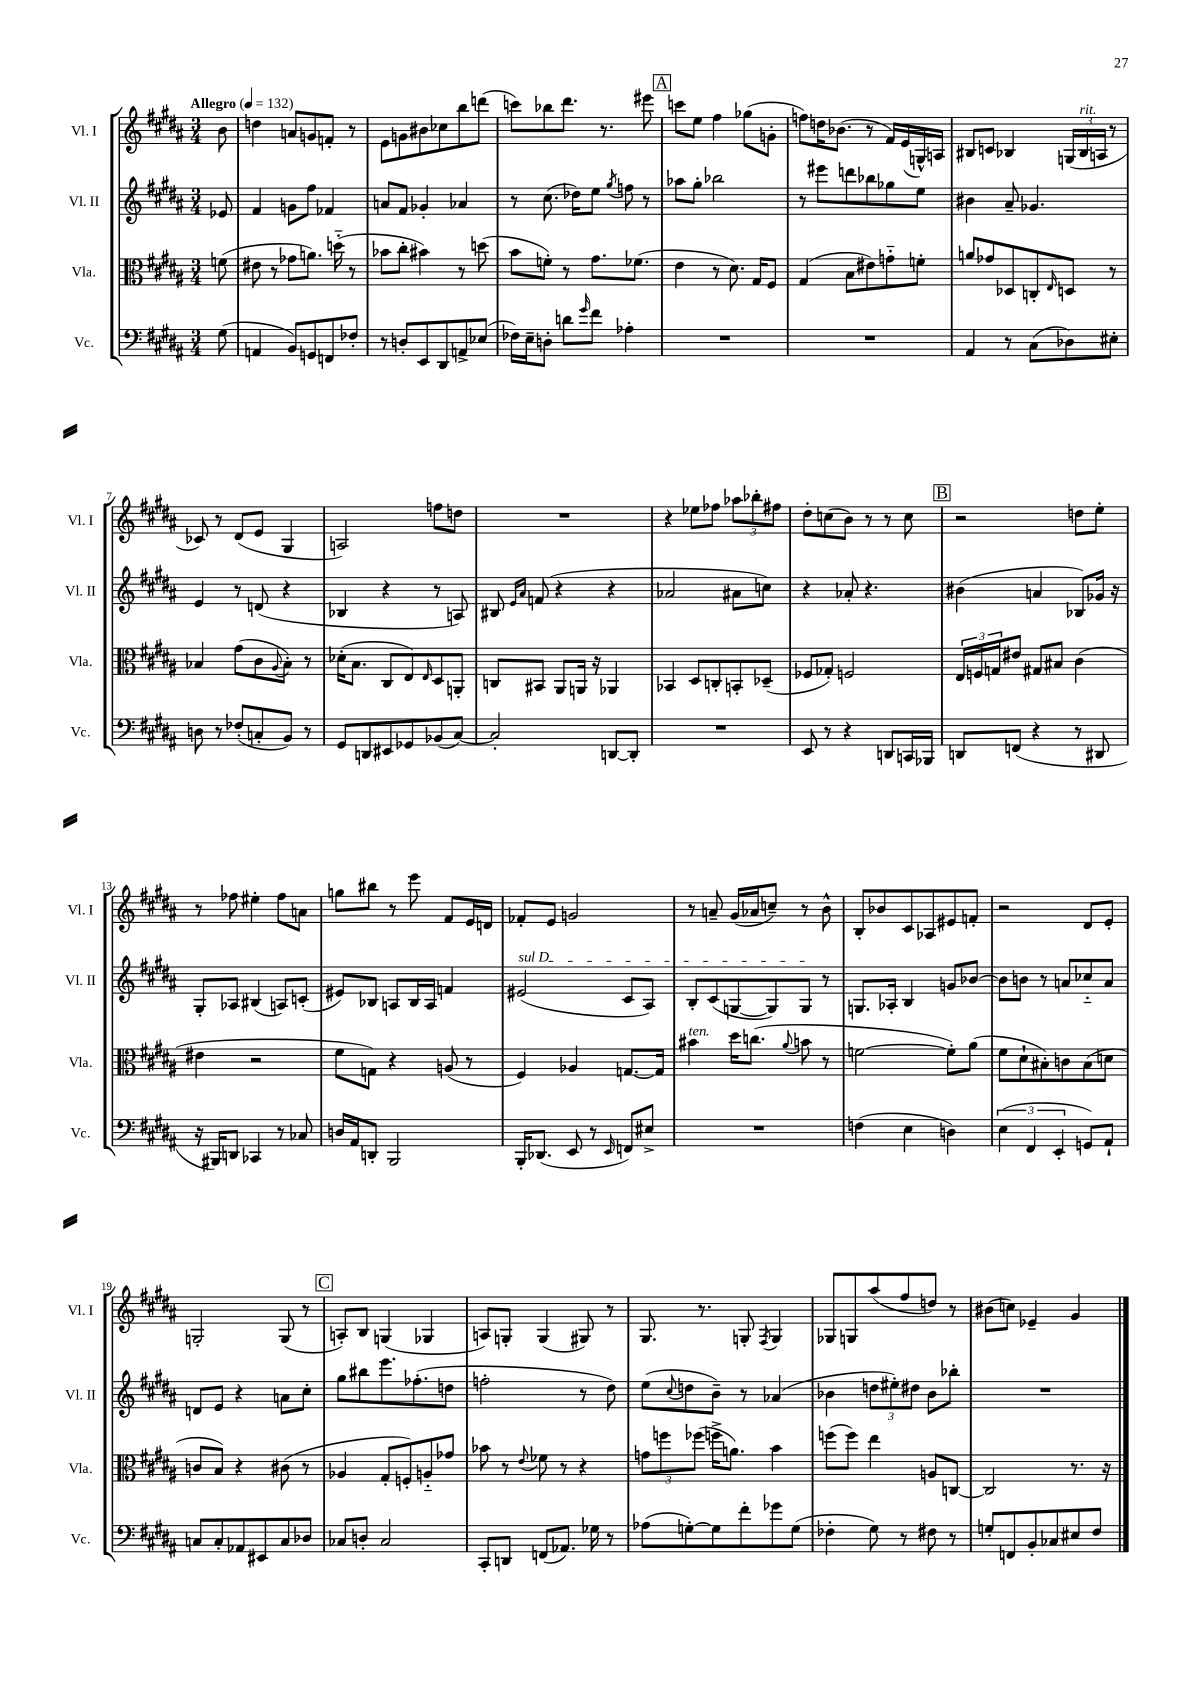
<<
\new StaffGroup <<
\new Staff = "s0" \with { instrumentName = "Vl. I" shortInstrumentName = "Vl. I" } {
    \clef treble \key b \major \numericTimeSignature \time 3/4 \partial 8 \tempo "Allegro" 4 = 132
    b'8 |
    d''4 a'8 g'8 f'8-. r8 |
    e'8 g'8 bis'8 ces''8 b''8 d'''8( |
    c'''8) bes''8 dis'''8. r8. eis'''8 |
    \mark \markup { \box "A" } c'''8 e''8 fis''4 ges''8( g'8-. |
    f''8) d''16 bes'8.( r8 fis'16) e'16( g16-^) a16 |
    bis8 c'8 bes4 \tuplet 3/2 { g16( bes16^\markup { \italic "rit." } a16 } r8 |
    ces'8) r8 dis'8( e'8 gis4 |
    a2) f''8 d''8 |
    R2. |
    r4 ees''8 fes''8 \tuplet 3/2 { aes''8 bes''8-. fis''8 } |
    dis''8-. c''8( b'8) r8 r8 c''8 |
    \mark \markup { \box "B" } r2 d''8 e''8-. |
    r8 fes''8 eis''4-. fes''8 a'8 |
    g''8 bis''8 r8 e'''8 fis'8 e'16 d'16 |
    fes'8-. e'8 g'2 |
    r8 a'8-- gis'16( aes'16 c''8--) r8 b'8-^ |
    b8-. bes'8 cis'8 aes8 eis'8 f'8-. |
    r2 dis'8 e'8-. |
    g2-. g8( r8 |
    \mark \markup { \box "C" } a8-.) b8 g4( ges4 |
    a8) g8-. g4( gis8) r8 |
    gis8. r8. g8-. \acciaccatura { fis8 } g4 |
    ges8 g8 ais''8( fis''8 d''8) r8 |
    bis'8( c''8) ees'4-- gis'4 \bar "|." |
}
\new Staff = "s1" \with { instrumentName = "Vl. II" shortInstrumentName = "Vl. II" } {
    \clef treble \key b \major \numericTimeSignature \time 3/4 \partial 8
    ees'8 |
    fis'4 g'8 fis''8 fes'4 |
    a'8 fis'8 ges'4-. aes'4 |
    r8 cis''8.( des''16) e''8 \acciaccatura { gis''8 } f''8 r8 |
    \mark \markup { \box "A" } aes''8 gis''8-. bes''2 |
    r8 eis'''8 d'''8 bes''8 ges''8 e''8 |
    bis'4 ais'8-- ges'4. |
    e'4 r8 d'8( r4 |
    bes4 r4 r8 a8) |
    bis8 \grace { e'16 ais'16 } f'8( r4 r4 |
    aes'2 ais'8 c''8) |
    r4 aes'8-. r4. |
    \mark \markup { \box "B" } bis'4( a'4 bes8) ges'16 r16 |
    gis8-. aes8 bis4( a8) c'8-.( |
    eis'8) bes8 a8 bes16 a16 f'4 |
    \once \override TextSpanner.bound-details.left.text = \markup { \italic "sul D" } eis'2\startTextSpan( cis'8 ais8) |
    b8-. cis'8( g8~ g8) g8\stopTextSpan r8 |
    g8. aes16-. b4 g'8 bes'8~ |
    bes'8 b'8 r8 a'8 ces''8-_ a'8 |
    d'8 e'8 r4 a'8 cis''8-. |
    \mark \markup { \box "C" } gis''8 bis''8 e'''8. fes''8.-.( d''8 |
    f''2-. r8 dis''8) |
    e''8( \appoggiatura { cis''8 } d''8 b'8--) r8 aes'4( |
    bes'4 \tuplet 3/2 { d''8 eis''8-.) dis''8 } bes'8 bes''8-. |
    R2. \bar "|." |
}
\new Staff = "s2" \with { instrumentName = "Vla." shortInstrumentName = "Vla." } {
    \clef alto \key b \major \numericTimeSignature \time 3/4 \partial 8
    f'8( |
    eis'8 r8 ges'8 a'8.) d''16-_( r8 |
    bes'8 cis''8-. bis'4) r8 d''8( |
    b'8 f'8-.) r8 gis'8. fes'8.( |
    \mark \markup { \box "A" } e'4 r8 dis'8.) gis16 fis8 |
    gis4( b8 eis'8) g'8-_ f'8-. |
    a'8 ges'8 des8 c8-. \grace { e16 } d8 r8 |
    bes4 gis'8( cis'8 \appoggiatura { ais8 } bes8-.) r8 |
    des'16-.( b8. cis8 e8) \grace { e16 } dis8 a,8-. |
    c8 bis,8 ais,8 a,16 r16 aes,4 |
    bes,4 dis8 c8-. b,8-. des8--( |
    fes8 ges8-.) f2 |
    \mark \markup { \box "B" } \tuplet 3/2 { e16 f16 g16 } eis'8 gis8 bis8 cis'4( |
    eis'4 r2 |
    fis'8 g8) r4 a8( r8 |
    fis4) aes4 g8.~ g16 |
    bis'4^\markup { \italic "ten." } dis''16 c''8.( \appoggiatura { ais'8 } b'8 r8 |
    f'2~ f'8-.) ais'8( |
    fis'8 dis'8-! bis8-.) c'8 bis8( d'8 |
    c'8 b8) r4 cis'8( r8 |
    \mark \markup { \box "C" } aes4 gis8-. f8-.) a8-_ ges'8 |
    bes'8 r8 \appoggiatura { e'8 } fes'8 r8 r4 |
    \tuplet 3/2 { g'8 f''8 fes''8( } f''16-> a'8.) b'4 |
    f''8( f''8) e''4 a8 c8~ |
    c2 r8. r16 \bar "|." |
}
\new Staff = "s3" \with { instrumentName = "Vc." shortInstrumentName = "Vc." } {
    \clef bass \key b \major \numericTimeSignature \time 3/4 \partial 8
    gis8( |
    a,4 b,8) g,8 f,8 fes8-. |
    r8 d8-. e,8 dis,8 a,8-> ees8( |
    fes16) e16-- d8-. d'8 \grace { gis'16 } fis'8 aes4-. |
    \mark \markup { \box "A" } R2. |
    R2. |
    ais,4 r8 cis8( des8) eis8-. |
    d8 r8 fes8-.( c8-. b,8) r8 |
    gis,8 d,8 eis,8 ges,8 bes,8( cis8~) |
    cis2-. d,8~ d,8-. |
    R2. |
    e,8 r8 r4 d,8 c,16 bes,,16 |
    \mark \markup { \box "B" } d,8 f,8( r4 r8 dis,8 |
    r16 bis,,16) d,8 ces,4 r8 ces8 |
    d16 ais,16 d,8-. b,,2 |
    b,,16-. des,8.( e,8 r8 \grace { e,16 } f,8) eis8-> |
    R2. |
    f4( e4 d4) |
    \tuplet 3/2 { e4( fis,4 e,4-. } g,8) ais,8-! |
    c8 c8-. aes,8 eis,8 c8 des8 |
    \mark \markup { \box "C" } ces8 d8-. ces2 |
    cis,8-. d,8 f,8( aes,8.) ges16 r8 |
    aes8( g8~-.) g8 fis'8-. ges'8 g8( |
    fes4-. gis8) r8 fis8 r8 |
    g8-. f,8 b,8-. ces8 eis8 fis8 \bar "|." |
}
>>
>>
